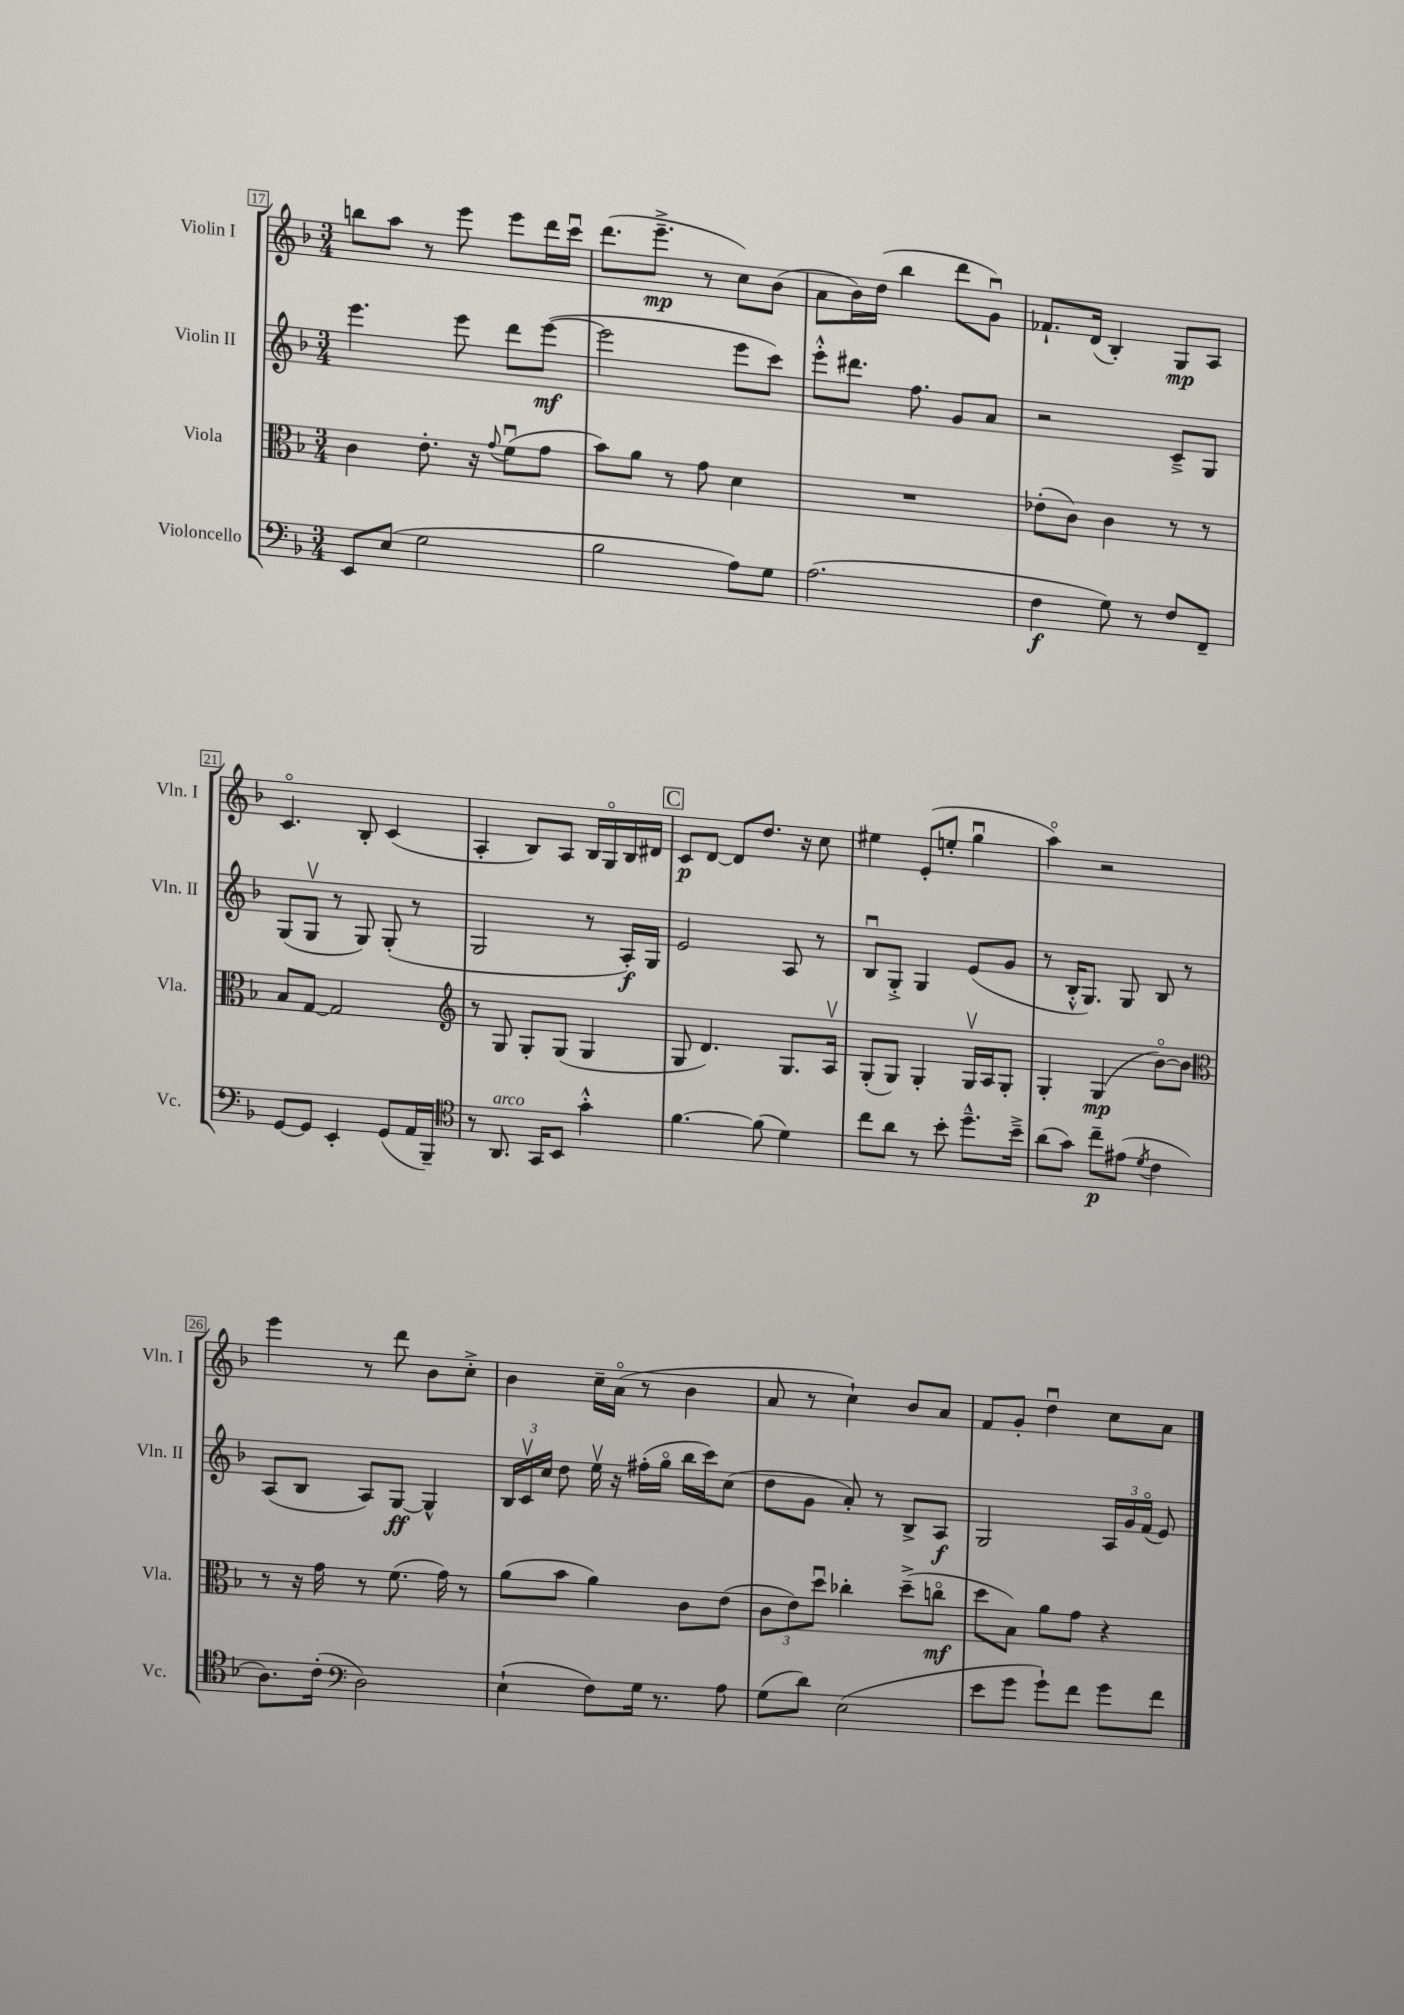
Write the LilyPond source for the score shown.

<<
\new StaffGroup <<
\new Staff = "s0" \with { instrumentName = "Violin I" shortInstrumentName = "Vln. I" } {
    \clef treble \key f \major \numericTimeSignature \time 3/4
    \autoBeamOff b''8[ a''8] r8 e'''8 e'''8[ d'''16 c'''16]\downbow |
    d'''8.[( e'''8.]--->\mp r8 c''8[) bes'8]( |
    a'8[ bes'16) d''16]( bes''4 d'''8[ g'8]\downbow) |
    fes'8.[-! d'16]( bes4-.) g8[\mp a8] |
    c'4.\flageolet bes8-. c'4( |
    a4-. bes8[) a8] bes16[ g16\flageolet bes16 dis'16] |
    \mark \markup { \box "C" } c'8[\p d'8]~ d'8[ d''8.] r16 c''8 |
    eis''4 e'8[-.( e''8]-. g''4\downbow |
    a''4\flageolet) r2 |
    e'''4 r8 d'''8 bes'8[ c''8]-.-> |
    bes'4 c''16[-- a'16]\flageolet( r8 bes'4 |
    a'8 r8 c''4-!) bes'8[ a'8] |
    f'8[ g'8]-. d''4\downbow c''8[ a'8] \bar "|." |
}
\new Staff = "s1" \with { instrumentName = "Violin II" shortInstrumentName = "Vln. II" } {
    \clef treble \key f \major \numericTimeSignature \time 3/4
    \autoBeamOff e'''4. e'''8 d'''8[ e'''8]~\mf( |
    e'''2 e'''8[ c'''8]) |
    e'''8[-.-^ dis'''8.] f''8. g'8[ a'8] |
    r2 c'8[---> g8] |
    g8[( g8]\upbow r8 g8) g8-.( r8 |
    g2 r8 a16[-.\f) g16] |
    \mark \markup { \box "C" } e'2 a8 r8 |
    bes8[\downbow g8]-.-> g4 e'8[( g'8] |
    r8 bes16[-.-^ g8.]) g8 bes8 r8 |
    a8[( bes8] a8[) g8]~\ff g4-^ |
    \tuplet 3/2 { bes16[ c'16\upbow c''16] } d''8 e''16\upbow r16 fis''16[-.( g''16]\flageolet bes''16[ c'''16) c''8]( |
    d''8[ g'8] a'8-.) r8 bes8[-> a8]\f |
    g2 \tuplet 3/2 { a16[ g'16 f'16]\flageolet( } e'8) \bar "|." |
}
\new Staff = "s2" \with { instrumentName = "Viola" shortInstrumentName = "Vla." } {
    \clef alto \key f \major \numericTimeSignature \time 3/4
    \autoBeamOff c'4 e'8.-. r16 \appoggiatura { g'8 } f'8[\downbow( g'8] |
    bes'8[) a'8] r8 g'8 d'4 |
    R2. |
    ees'8[-.( c'8]) c'4 r8 r8 |
    bes8[ g8]~ g2 |
    \clef treble r8 g8 g8[-. g8]( g4 |
    \mark \markup { \box "C" } g8 d'4.) g8.[ a16]\upbow |
    g8[-.( g8]) g4-. g16[\upbow a16 g8]-. |
    g4-. g4\mp( bes'8[~\flageolet) bes'8] |
    \clef alto r8 r16 g'16 r8 f'8.( g'16) r8 |
    a'8[( bes'8] a'4) c'8[ e'8]( |
    \tuplet 3/2 { c'8[ e'8) d''8]\downbow } ces''4-. d''8[--->( c''8]\flageolet\mf |
    d''8[ bes8]) a'8[ g'8] r4 \bar "|." |
}
\new Staff = "s3" \with { instrumentName = "Violoncello" shortInstrumentName = "Vc." } {
    \clef bass \key f \major \numericTimeSignature \time 3/4
    \autoBeamOff e,8[ e8]( g2 |
    bes2 a8[) g8] |
    a2.( |
    f4\f g8) r8 f8[ f,8]-- |
    g,8[~ g,8] e,4-. g,8[( a,16 bes,,16]--) |
    \clef tenor r8 a,8.^\markup { \italic "arco" } g,16[ bes,8] g'4-.-^ |
    \mark \markup { \box "C" } f'4.~ f'8( d'4) |
    c''8[ a'8] r8 bes'8-. d''8.[---^ bes'16]---> |
    a'8[( g'8]) c''8[--\p eis'8]( \acciaccatura { d'8 } c'4 |
    a8.[) c'16]-.( \clef bass d2) |
    e4-!( f8[) g16] r8. a8 |
    g8[( d'8]) e2( |
    e'8[ g'8] g'8[-!) f'8] g'8[ f'8] \bar "|." |
}
>>
>>
\layout { \context { \Score currentBarNumber = #17 \override BarNumber.stencil = #(make-stencil-boxer 0.1 0.3 ly:text-interface::print) } }
